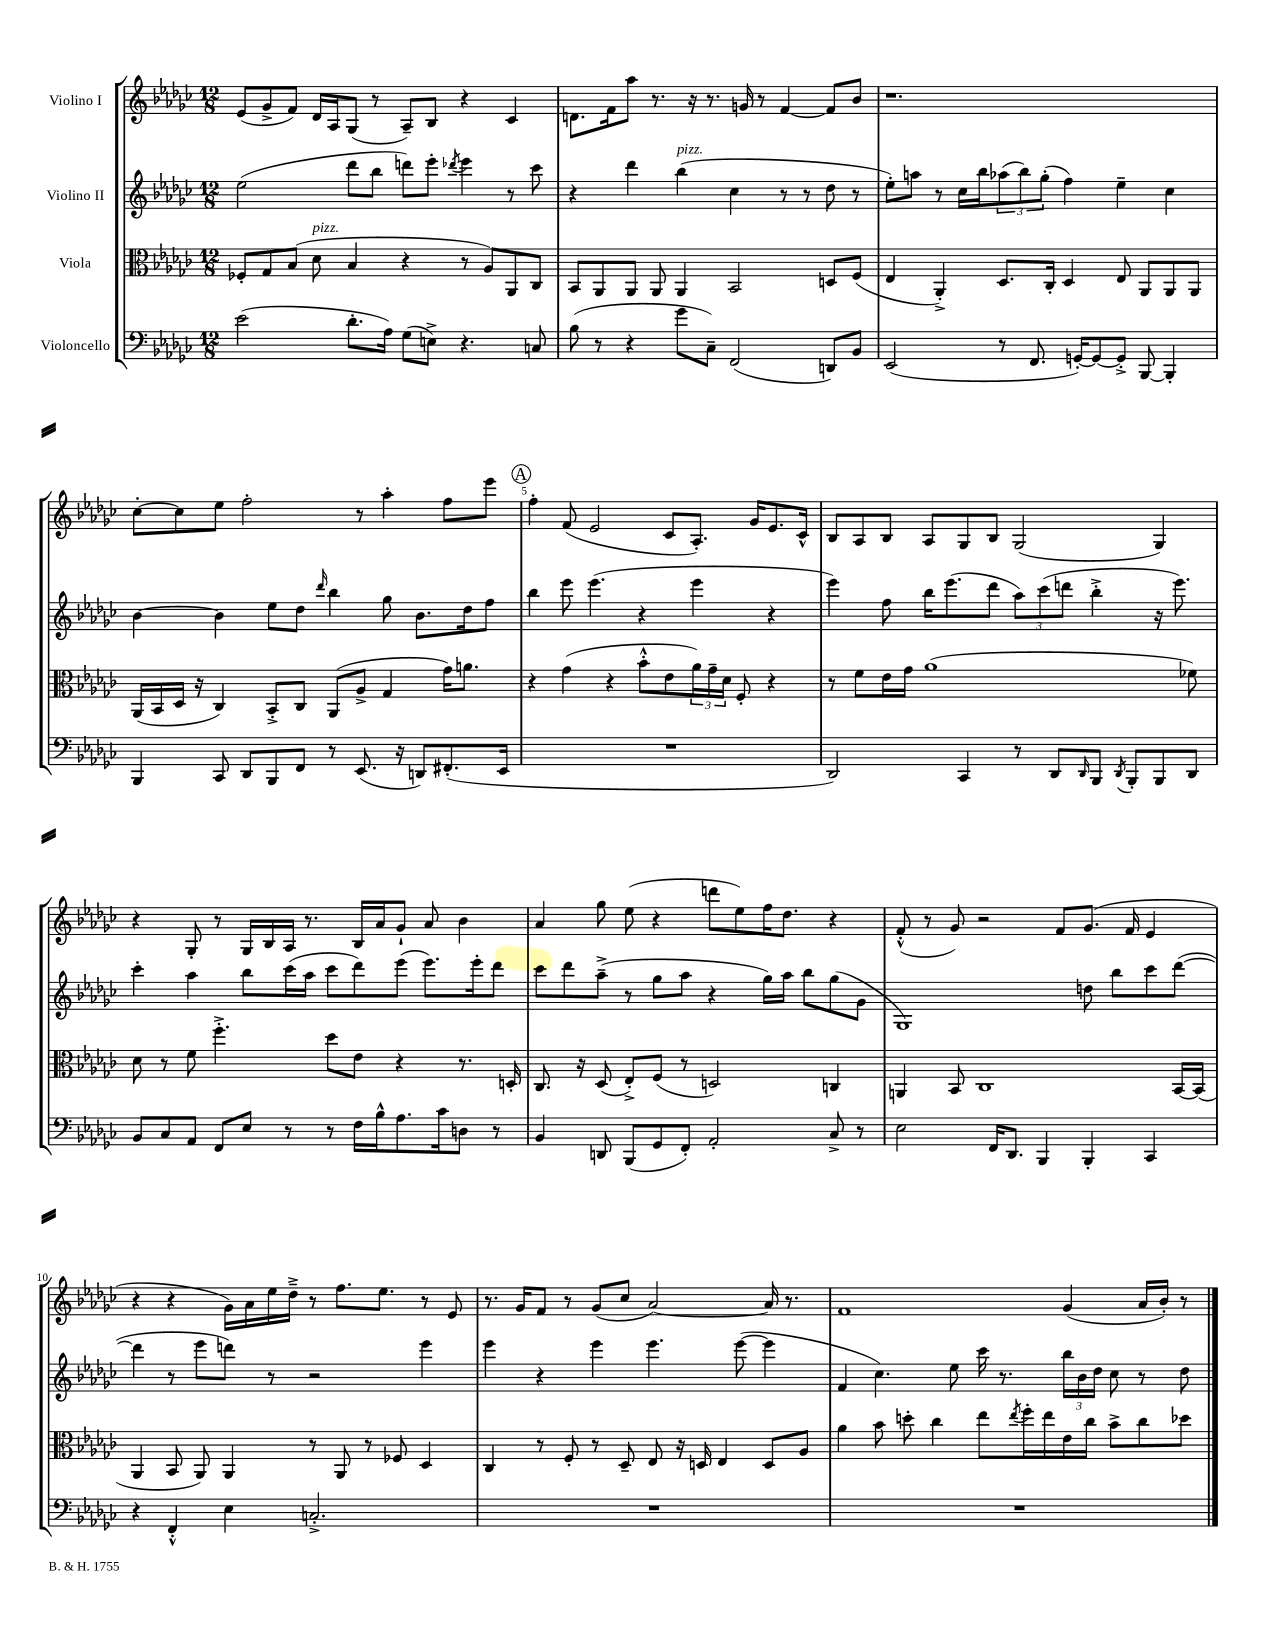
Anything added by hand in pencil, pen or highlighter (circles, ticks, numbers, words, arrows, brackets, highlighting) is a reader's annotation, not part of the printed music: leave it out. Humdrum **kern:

**kern	**kern	**kern	**kern
*staff4	*staff3	*staff2	*staff1
*clefF4	*clefC3	*clefG2	*clefG2
*k[b-e-a-d-g-c-]	*k[b-e-a-d-g-c-]	*k[b-e-a-d-g-c-]	*k[b-e-a-d-g-c-]
*M12/8	*M12/8	*M12/8	*M12/8
(2e-	8F-'	(2ee-	(8e-
.	8G-	.	8g-^
.	(8B-	.	8f)
.	8d-	.	16d-
.	.	.	16A-
8.d-'	4B-	8ddd-	(8G-
.	.	8bb-	8r
16A-)	.	.	.
(8G-	4r	8ddd)	8A-~)
8E^)	.	8eee-'	8B-
.	.	8qddd-	.
4.r	8r	4eee-	4r
.	8A-)	.	.
.	8AA-	8r	4c-
8C	8C-	8ccc-	.
=	=	=	=
(8B-	8BB-	4r	8.d
8r	8AA-	.	.
.	.	.	16f
4r	8AA-	4ddd-	8aa-
.	8AA-	.	8.r
8g-	4AA-	(4bb-	.
.	.	.	16r
8C-~)	.	.	8.r
(2FF	2BB-	4cc-	.
.	.	.	16g
.	.	.	8r
.	.	8r	[4f
.	.	8r	.
8DD)	8D	8dd-	8f]
8BB-	(8F	8r	8b-
=	=	=	=
(2EE-	4E-	8ee-')	1.r
.	.	8aa	.
.	4AA-'^)	8r	.
.	.	16cc-	.
.	.	16bb-	.
8r	8.D-	(12aa-	.
.	.	12bb-)	.
8.FF	.	.	.
.	.	(12gg-'	.
.	16C-'	.	.
.	4D-	4ff)	.
[16GG')	.	.	.
8GG_	.	.	.
8GG'^]	8E-	4ee-~	.
[8BBB-	8AA-	.	.
4BBB-']	8AA-	4cc-	.
.	8AA-	.	.
=	=	=	=
4BBB-	(16AA-	[4b-	[8cc-'
.	16BB-	.	.
.	16D-	.	8cc-]
.	16r	.	.
8CC-	4C-)	4b-]	8ee-
8DD-	.	.	2ff'
8BBB-	8BB-'^	8ee-	.
8FF	8C-	8dd-	.
.	.	16qqddd-	.
8r	(8AA-	4bb-	.
(8.EE-	8A-^	.	8r
.	4G-	8gg-	4aa-'
16r	.	.	.
8DD)	.	8.b-	.
(8.FF#'	16g-)	.	8ff
.	8.a	16dd-	.
.	.	8ff	8eee-
16EE-	.	.	.
=	=	=	=
1.r	4r	4bb-	4ff'
.	(4g-	8eee-	(8f
.	.	(4.eee-	2e-
.	4r	.	.
.	8b-'^^	4r	.
.	8e-	.	8c-
.	24a-)	4eee-	8.A-')
.	24g-~	.	.
.	24d-	.	.
.	8F'	.	.
.	.	.	16g-
.	4r	4r	8.e-
.	.	.	16c-^^
=	=	=	=
2DD-)	8r	4eee-)	8B-
.	8f	.	8A-
.	16e-	8ff	8B-
.	16g-	.	.
.	(1a-	16bb-	8A-
.	.	(8.eee-	.
4CC-	.	.	8G-
.	.	8ddd-	8B-
8r	.	12aa-)	(2G-
.	.	(12ccc-	.
8DD-	.	.	.
.	.	12ddd	.
16qqDD-	.	.	.
8BBB-	.	4bb-'^	.
8qDD-	.	.	.
8BBB-'	.	.	.
8BBB-	.	16r	4G-)
.	.	8.eee-)	.
8DD-	8f-)	.	.
=	=	=	=
8BB-	8d-	4ccc-'	4r
8C-	8r	.	.
8AA-	8f	4aa-	8G-'
8FF	4.ff'^	.	8r
8E-	.	8bb-	16G-
.	.	.	16B-
8r	.	(16ccc-	16A-
.	.	16aa-	8.r
8r	8dd-	8ccc-	.
16F	8e-	8ddd-)	16B-
16B-^^	.	.	16a-
8.A-	4r	(8eee-	8g-`
.	.	8.eee-)	8a-
16c-	.	.	.
8D	8.r	.	4b-
.	.	16eee-'	.
8r	.	8ddd-	.
.	16D'	.	.
=	=	=	=
4BB-	8.C-	8ccc-	4a-
.	.	8ddd-	.
.	16r	.	.
8DD	(8D-	(8aa-~^	8gg-
(8BBB-	8E-'^)	8r	(8ee-
8GG-	(8F	8gg-	4r
8FF')	8r	8aa-	.
2AA-'	2D)	4r	8ddd
.	.	.	8ee-)
.	.	16gg-)	16ff
.	.	16aa-	8.dd-
.	.	8bb-	.
8C-^	4C	(8gg-	4r
8r	.	8g-	.
=	=	=	=
2E-	4AA	1G-)	(8f'^^
.	.	.	8r
.	8BB-	.	8g-)
.	1C-	.	2r
16FF	.	.	.
8.DD-	.	.	.
4BBB-	.	.	.
.	.	.	8f
4BBB-'	.	8dd	(8.g-
.	.	8bb-	.
.	.	.	16f
4CC-	.	8ccc-	4e-
.	[16BB-	([8ddd-	.
.	(16BB-]	.	.
=	=	=	=
4r	4AA-	4ddd-]	4r
4FF'^^	8BB-	8r	4r
.	8AA-)	8eee-	.
4E-	4AA-	8ddd)	16g-)
.	.	.	16a-
.	.	8r	16ee-
.	.	.	16dd-~^
2.C'^	8r	2r	8r
.	8AA-	.	8.ff
.	8r	.	.
.	.	.	8.ee-
.	8F-	.	.
.	4D-	4eee-	8r
.	.	.	8e-
=	=	=	=
1.r	4C-	4eee-	8.r
.	.	.	16g-
.	8r	4r	8f
.	8F'	.	8r
.	8r	4eee-	(8g-
.	8D-~	.	8cc-
.	8E-	4.eee-	[2a-)
.	16r	.	.
.	16D	.	.
.	4E-	.	.
.	.	([8eee-	.
.	8D	4eee-]	16a-]
.	.	.	8.r
.	8A-	.	.
=	=	=	=
1.r	4a-	4f	1f
.	8b-	4.cc-)	.
.	8dd'	.	.
.	4cc-	.	.
.	.	8ee-	.
.	8ee-	16ccc-	.
.	.	8.r	.
.	8qee-	.	.
.	16ff'	.	.
.	16ee-	.	.
.	16e-	24bb-	(4g-
.	.	24b-	.
.	16cc-	.	.
.	.	24dd-	.
.	8b-^	8cc-	.
.	8cc-	8r	16a-
.	.	.	16b-')
.	8dd-	8dd-	8r
==	==	==	==
*-	*-	*-	*-
